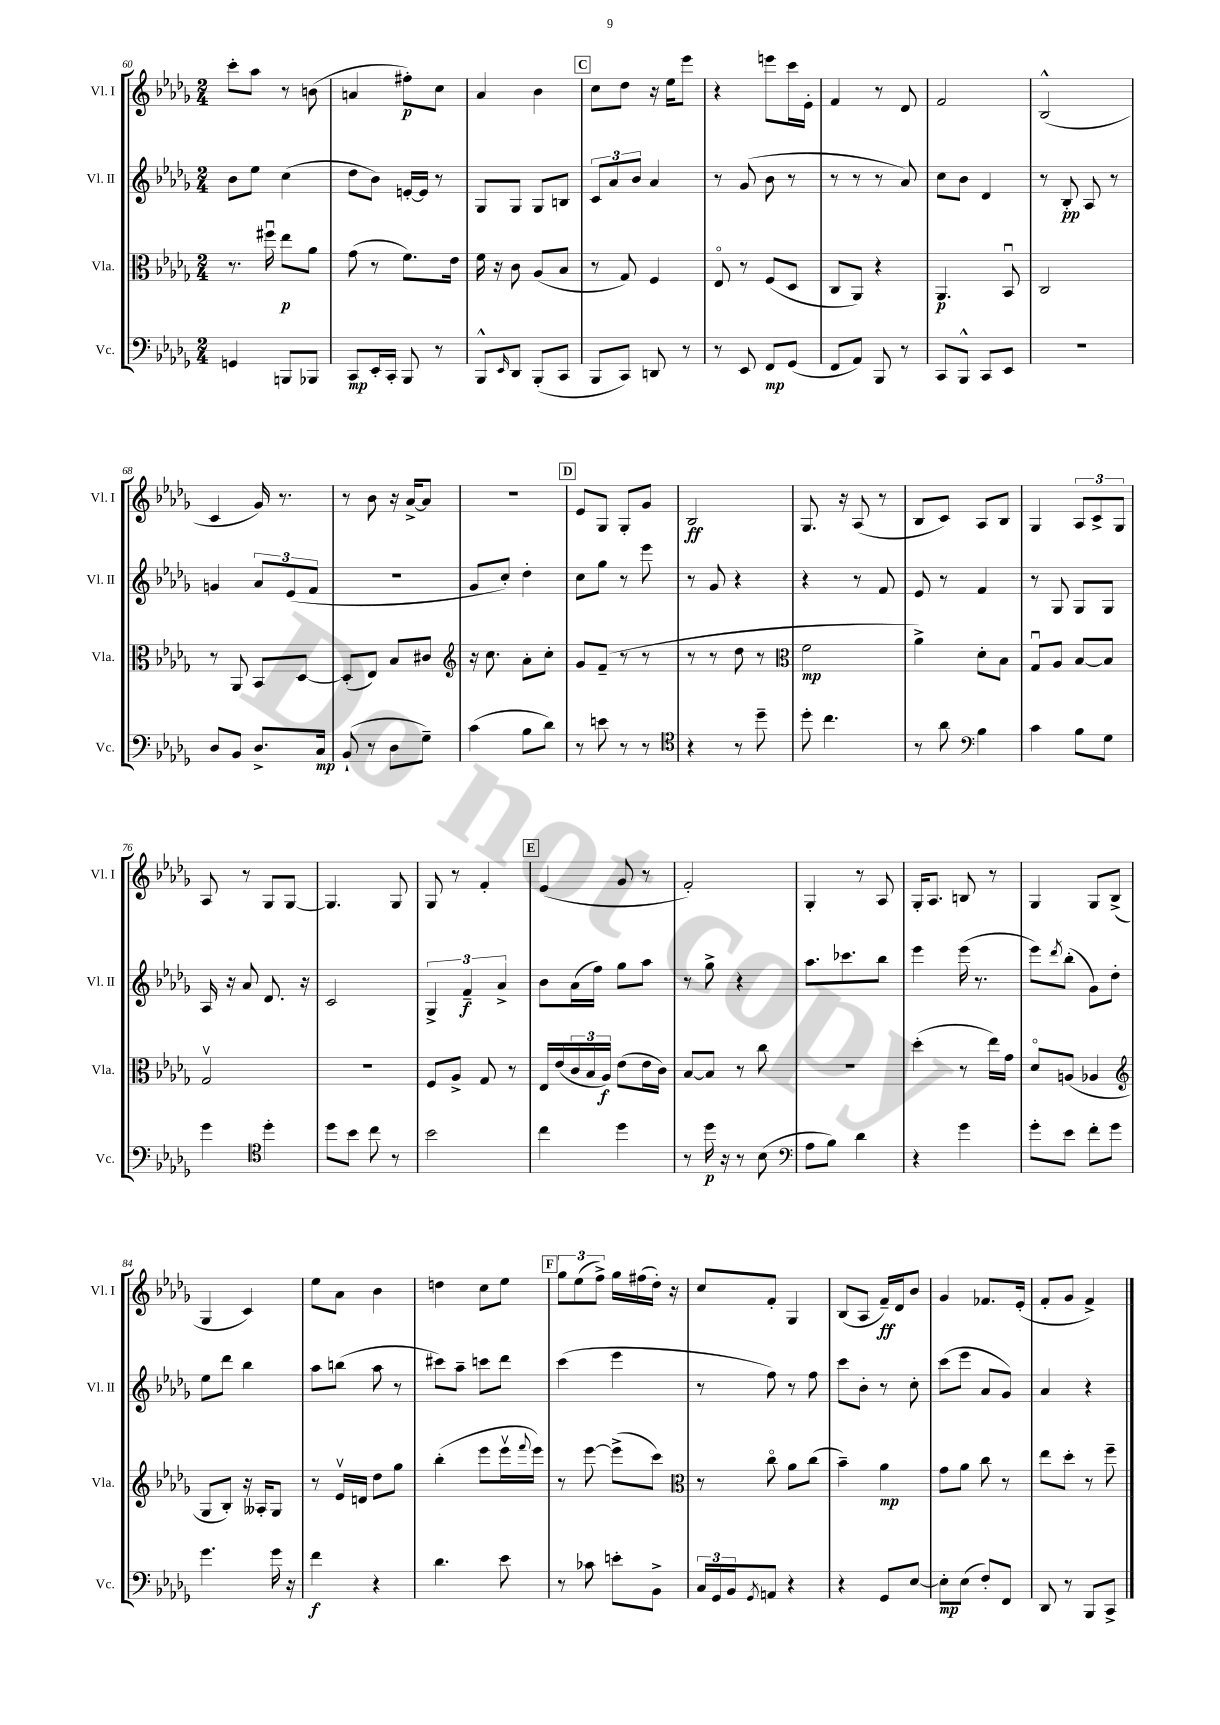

**kern	**kern	**kern	**kern
*staff4	*staff3	*staff2	*staff1
*clefF4	*clefC3	*clefG2	*clefG2
*k[b-e-a-d-g-]	*k[b-e-a-d-g-]	*k[b-e-a-d-g-]	*k[b-e-a-d-g-]
*M2/4	*M2/4	*M2/4	*M2/4
4GG/	8.r	8b-\L	8ccc'\L
.	.	8ee-\J	8aa-\J
.	16ff#u\	.	.
8BBB/L	8ee-\L	(4cc\	8r
8BBB-/J	8a-\J	.	(8b\
=	=	=	=
8CC/L	(8g-\	8dd-\L	4a/
16EE-'/L	8r	8b-\J)	.
16CC'/JJ	.	.	.
8BBB-/	8.f\L)	[16e'/LL	8ff#'\L)
.	.	16e/]JJ	.
8r	.	8r	8cc\J
.	16e-\Jk	.	.
=	=	=	=
8BBB-^^/L	16f\	8G-/L	4a-/
.	16r	.	.
16qqEE-/	.	.	.
8DD-/J	8c\	8G-/J	.
(8BBB-'/L	(8A-/L	8G-/L	4b-\
8CC/J	8B-/J	8B/J	.
=	=	=	=
8BBB-/L	8r	12c/L	8cc\L
.	.	12a-/	.
8CC/J)	8G-/)	.	8dd-\J
.	.	12b-/J	.
8DD/	4F/	4a-/	16r
.	.	.	16ee-\LK
8r	.	.	8eee-\J
=	=	=	=
8r	8E-o/	8r	4r
8EE-/	8r	(8g-/	.
8FF/L	(8F/L	8b-\	8eee\L
(8GG-/J	8D-/J	8r	16ccc\L
.	.	.	16e-'\JJ
=	=	=	=
8FF/L	8C/L	8r	4f/
8AA-/J)	8AA-/J)	8r	.
8BBB-/	4r	8r	8r
8r	.	8a-/)	8d-/
=	=	=	=
8CC/L	4.AA-/	8cc\L	2f/
8BBB-^^/J	.	8b-\J	.
8CC/L	.	4d-/	.
8EE-/J	8BB-u/	.	.
=	=	=	=
2r	2C/	8r	(2B-^^/
.	.	8B-'/	.
.	.	8A-/	.
.	.	8r	.
=	=	=	=
8D-/L	8r	4g/	4c/
8BB-/J	8AA-/	.	.
8.D-^/L	8BB-/L	12a-/L	16g-/)
.	.	.	8.r
.	.	(12e-/	.
.	[8D-/J	.	.
.	.	12f/J	.
16C/Jk	.	.	.
=	=	=	=
(8BB-`/	(8D-'/]L	2r	8r
8r	8E-/J)	.	8b-\
8D-\L	8B-/L	.	16r
.	.	.	[16a-^/LK
8G-~\J)	8c#/J	.	8a-/]J
=	=	=	=
*	*clefG2	*	*
(4c\	16r	8g-/L	2r
.	8.cc\	.	.
.	.	8cc'/J)	.
8B-\L	8a-'\L	4dd-'\	.
8d-\J)	8cc'\J	.	.
=	=	=	=
8r	8g-/L	8cc\L	8e-/L
8e\	(8f~/J	8gg-\J	8G-/J
8r	8r	8r	8G-'/L
8r	8r	8eee-\	8g-/J
=	=	=	=
*clefC4	*	*	*
4r	8r	8r	2B-/
.	8r	8g-/	.
8r	8dd-\	4r	.
8dd-~\	8r	.	.
=	=	=	=
*	*clefC3	*	*
8dd-'\	2f\	4r	8.G-/
4.cc\	.	.	.
.	.	.	16r
.	.	8r	(8A-/
.	.	8f/	8r
=	=	=	=
8r	4a-^\)	8e-/	8B-/L
8a-\	.	8r	8c/J)
*clefF4	*	*	*
4B-\	8d-'\L	4f/	8A-/L
.	8B-\J	.	8B-/J
=	=	=	=
4c\	8G-u/L	8r	4G-/
.	8A-/J	8G-/	.
8B-\L	[8B-/L	8G-/L	12A-/L
.	.	.	12c^/
8G-\J	8B-/]J	8G-/J	.
.	.	.	12G-/J
=	=	=	=
4g-\	2G-v/	16A-/	8A-/
.	.	16r	.
.	.	8a-/	8r
*clefC4	*	*	*
4dd-'\	.	8.d-/	8G-/L
.	.	.	[8G-/J
.	.	16r	.
=	=	=	=
8dd-\L	2r	2c/	4.G-/]
8b-\J	.	.	.
8cc\	.	.	.
8r	.	.	8G-/
=	=	=	=
2b-\	8F/L	6G-^/	8G-/
.	8A-^/J	.	8r
.	.	6f~/	.
.	8G-/	.	4f'/
.	.	6a-^/	.
.	8r	.	.
=	=	=	=
4cc\	16E-/LL	8b-\L	(4e-/
.	(16e-/	.	.
.	24c/	(16a-\L	.
.	24B-/	.	.
.	.	16ff\JJ)	.
.	24A-/JJ)	.	.
4dd-\	(8e-\L	8gg-\L	8g-/
.	16e-\L	8aa-\J	8r
.	16c\JJ)	.	.
=	=	=	=
8r	[8B-/L	8r	2f'/)
16dd-\	8B-/]J	8gg-^\	.
16r	.	.	.
8r	8r	4r	.
(8B-\	8cc\	.	.
=	=	=	=
*clefF4	*	*	*
8A-\L	2r	8.aa-\L	4G-'/
8B-\J)	.	.	.
.	.	8.ccc-\	.
4d-\	.	.	8r
.	.	8bb-\J	8A-/
=	=	=	=
4r	(4dd-'\	4eee-\	16G-'/LK
.	.	.	8.A-/J
4g-\	8r	(16eee-\	8B/
.	.	8.r	.
.	16ee-\LL)	.	8r
.	16g-\JJ	.	.
=	=	=	=
8g-'\L	8d-o/L	8eee-\L)	4G-/
.	.	8qddd-/	.
8e-\J	(8A/J	(8bb-'\J	.
8f'\L	4A-/	8g-\L)	8G-/L
8g-\J	.	8dd-'\J	(8B-^/J
=	=	=	=
*	*clefG2	*	*
4.g-\	8G-/L	8ee-\L	4G-/
.	8B-'/J)	8ddd-\J	.
.	16r	4bb-\	4c/)
.	16A--'/LK	.	.
16g-\	8G-/J	.	.
16r	.	.	.
=	=	=	=
4f\	8r	8aa-\L	8ee-\L
.	16e-v/LL	(8bb\J	8a-\J
.	16d/JJ	.	.
4r	8dd-\L	8aa-\	4b-\
.	8gg-\J	8r	.
=	=	=	=
4.d-\	(4bb-'\	8ccc#\L)	4dd\
.	.	8aa-~\J	.
.	8eee-\L	8ccc\L	8cc\L
8e-\	16eee-v\L	8ddd-\J	8ee-\J
.	8qqfff/	.	.
.	16eee-\JJ)	.	.
=	=	=	=
8r	8r	(4ccc\	12gg-\L
.	.	.	(12ee-\
8c-\	[8eee-\	.	.
.	.	.	12ff^\J)
8e'\L	(8eee-^\]L	4eee-\	16gg-\LL
.	.	.	(16ff#\
8BB-^\J	8ccc\J)	.	16dd-'\JJ)
.	.	.	16r
=	=	=	=
*	*clefC3	*	*
24C/LL	8r	8r	8cc/L
24GG-/	.	.	.
24BB-/J	.	.	.
8qGG-/	.	.	.
8AA/J	8cco\	8ff\)	8f'/J
4r	8a-\L	8r	4G-/
.	(8cc\J	8ff\	.
=	=	=	=
4r	4b-~\)	8ccc\L	(8B-/L
.	.	8b-'\J	8A-/J
8GG-/L	4a-\	8r	16f~/LL)
.	.	.	16d-/J
[8E-/J	.	8cc'\	8b-/J
=	=	=	=
8E-'\]L	8g-\L	(8ccc\L	4g-/
(8E-\J	8a-\J	8eee-\J	.
8F'/L)	8cc\	8a-/L	8.f-/L
8FF/J	8r	8g-/J)	.
.	.	.	(16e-'/Jk
=	=	=	=
8DD-/	8ee-\L	4a-/	8f'/L
8r	8dd-'\J	.	8g-/J
8BBB-/L	8r	4r	4f^/)
8CC^/J	8ff~\	.	.
==	==	==	==
*-	*-	*-	*-
